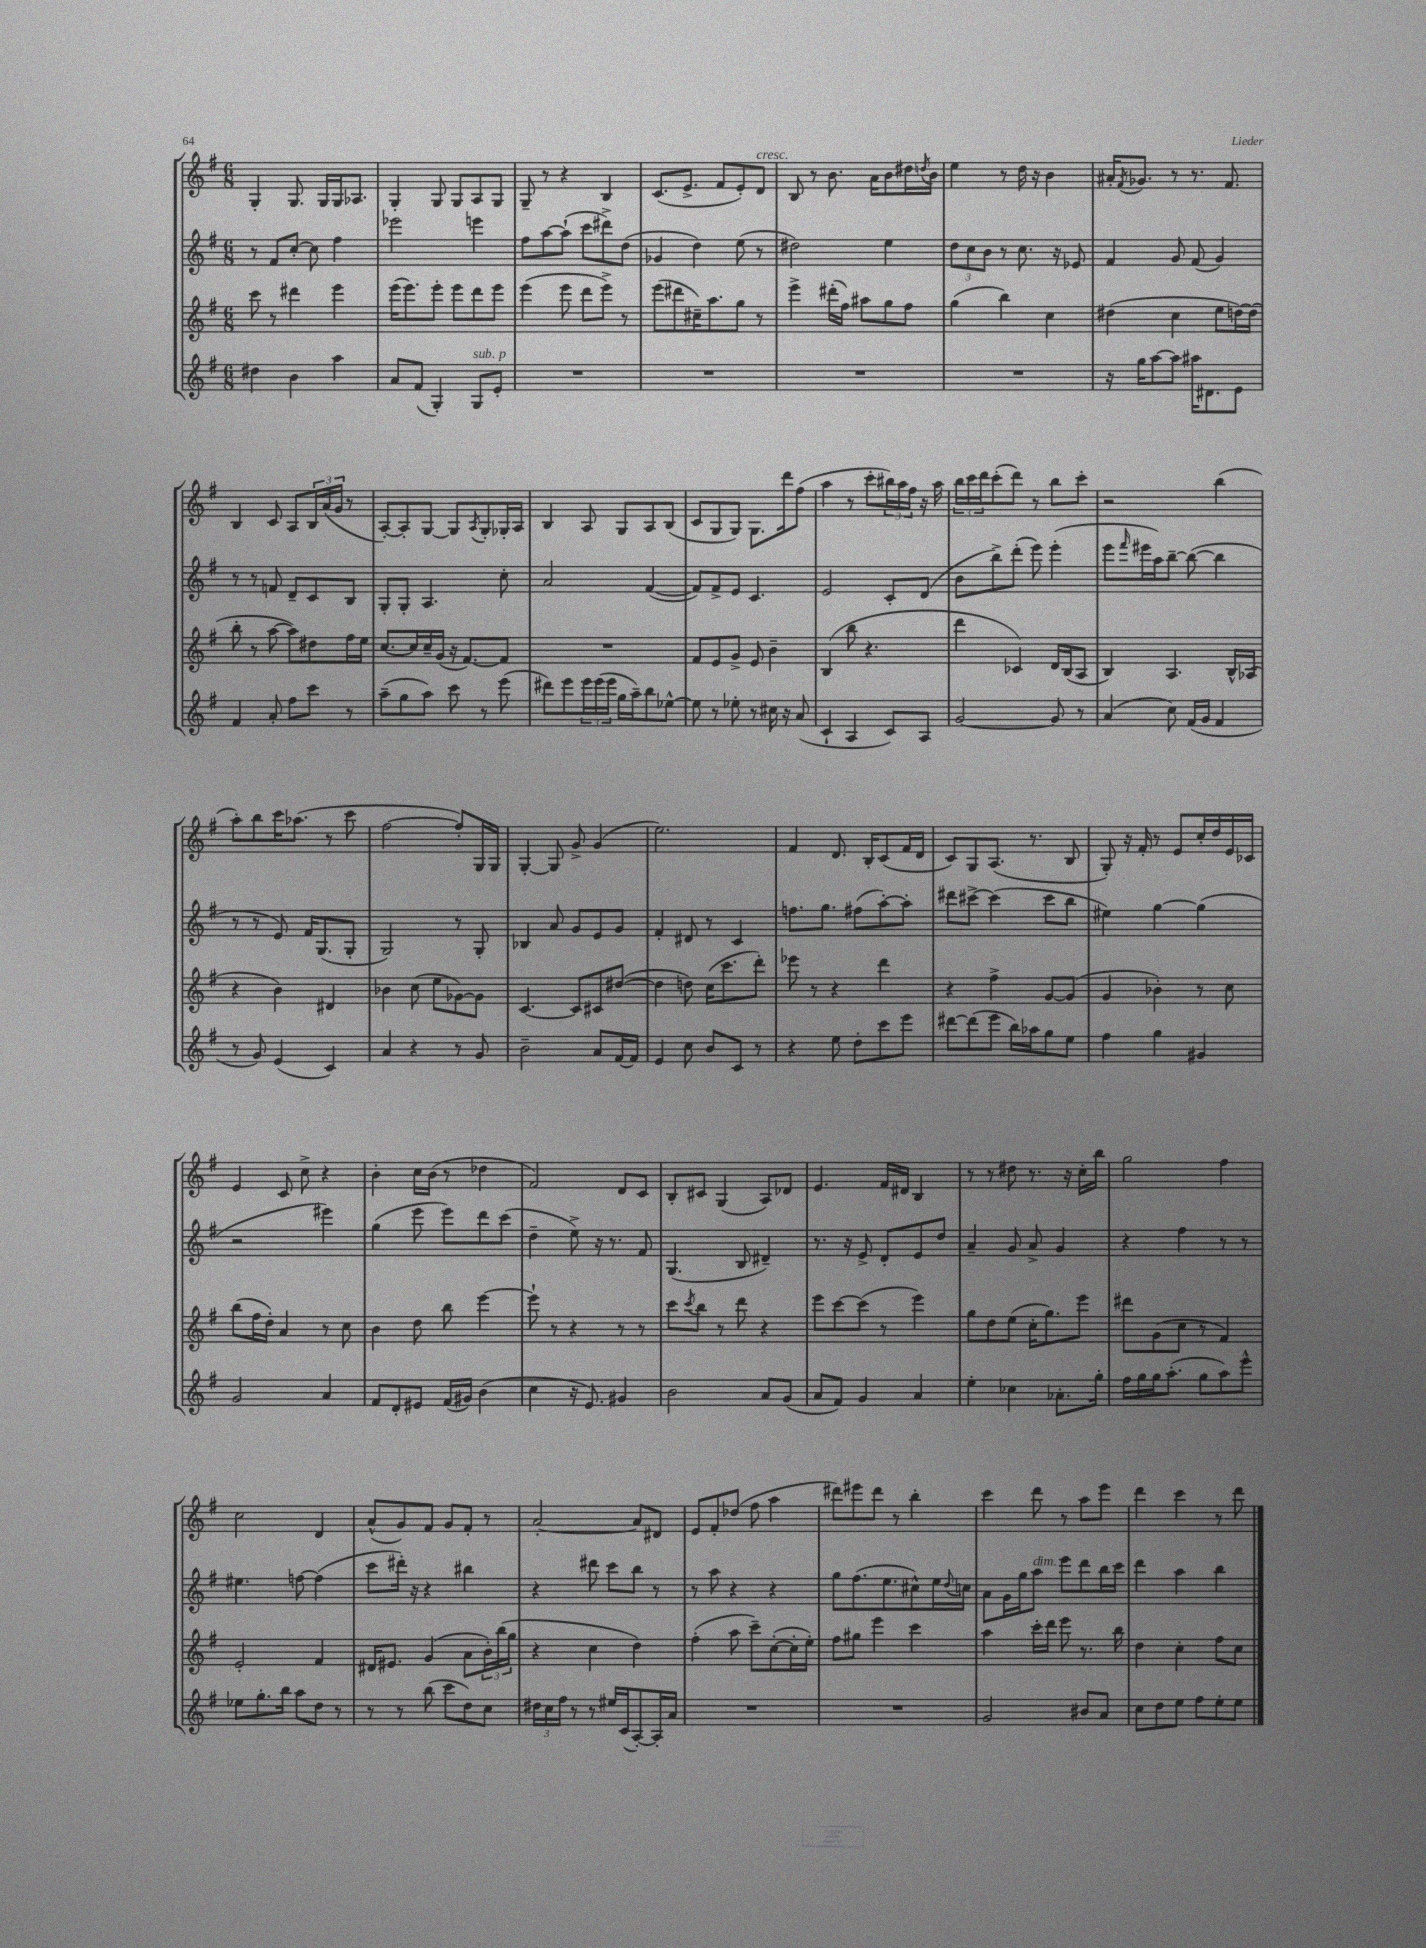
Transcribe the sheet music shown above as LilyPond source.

<<
\new StaffGroup <<
\new Staff = "s0" {
    \clef treble \key g \major \numericTimeSignature \time 6/8
    g4-. g8. g16 g16 aes8. |
    g4-. g8 g8 a8 g8 |
    g8-- r8 r4 b4 |
    c'8.( e'8.-> fis'8 e'8-.) d'8^\markup { \italic "cresc." } |
    b8 r8 b'8. a'16 b'8 dis''16 \acciaccatura { d''8 } b'16 |
    e''4 r8 d''16 r16 b'4 |
    ais'16-. \acciaccatura { fis'8 } ges'8. r8 r8. fis'8. |
    b4 c'8 a8 \tuplet 3/2 { b16 a'16( g'16 } r8 |
    a8~-.) a8-. g8~ g8 \acciaccatura { a8 } g8-. ges16-. a16 |
    b4 a8 g8 a8 b8( |
    c'8 g8 g8) g8. d'''16 fis''8( |
    a''4 r8 c'''8-. \tuplet 3/2 { bis''16) a''16 fis''16 } r16 a''16 |
    \tuplet 3/2 { b''16 c'''16 d'''16 } c'''8-.( d'''8) r8 b''8 c'''8-. |
    r2 b''4( |
    a''8-.) b''8 c'''16 aes''8.( r8 c'''8 |
    fis''2~ fis''8-.) g16 g16 |
    g4~-. g8 g'8-> g'4( |
    e''2.) |
    fis'4 d'8. b16-. c'8( fis'16 d'16 |
    c'8) g8 a8.( r8. b8 |
    g8-.) r16 fis'16-. r8 e'8 c''16-. d''16 e'16 ces'16 |
    e'4 c'8 c''8-> r4 |
    b'4-. c''16 b'16( r8 des''4 |
    fis'2) d'8 c'8 |
    b8-. cis'8 g4( a8) des'8 |
    e'4. fis'16 dis'16 b4 |
    r8 r8 dis''8 r8. r16 c''16-. b''16 |
    g''2 fis''4 |
    c''2 d'4 |
    a'8-^( g'8) fis'8 g'8 fis'8-. r8 |
    a'2~-. a'8 dis'8 |
    e'8 fis'8-. des''8( fis''8 a''4 |
    dis'''8) eis'''8 dis'''8 r8 b''4-. |
    c'''4 d'''8 r8 a''8 e'''8 |
    d'''4 c'''4 r8 d'''8 \bar "|." |
}
\new Staff = "s1" {
    \clef treble \key g \major \numericTimeSignature \time 6/8
    r8 fis'8 c''8~-. c''8 fis''4 |
    ees'''2 e'''4 |
    fis''8 a''8~ a''8-!( c'''8 dis'''8->) d''8( |
    ges'4 d''4) e''8( r8 |
    dis''2) e''4 |
    \tuplet 3/2 { d''8 c''8 b'8 } r8 c''8. r16 ees'8 |
    fis'4 g'8 fis'8( g'4) |
    r8 r8 f'8 d'8-- c'8 b8 |
    g8-. g8-. a4. c''8-. |
    a'2 fis'4~( |
    fis'8) fis'8-> e'8 c'4. |
    e'2 c'8-. d'8( |
    b'8 b''8->) d'''8-.( e'''8) e'''4-.( |
    e'''8 \grace { fis'''16 } eis'''16 a''16) b''8~-- b''8~( b''4 |
    r8 r8 e'8) fis'16 g8.( g8-. |
    g2) r8 g8-. |
    bes4 a'8 g'8 e'8 g'8 |
    fis'4-. dis'8 r8 c'4 |
    f''8. g''8. fis''8( a''8~-.) a''8-. |
    dis'''8 cis'''8~-> cis'''4( cis'''8 b''8 |
    eis''4) g''4~ g''4( |
    r2 eis'''4) |
    g''4( e'''8 e'''8) d'''8 c'''8( |
    d''4-- e''8->) r16 r8. fis'8 |
    g4.( b8 dis'4--) |
    r8. r16 e'8-> d'8-. e'8 d''8 |
    a'4-- g'8 a'8-> g'4 |
    r4 fis''4 r8 r8 |
    eis''4. f''8~ f''4( |
    c'''8 dis'''16-.) r16 r4 bis''4 |
    r4 dis'''8 c'''8 b''8 r8 |
    r8 a''8 r4 r4 |
    g''8 fis''8.( e''8. cis''8-^) e''16 \appoggiatura { d''8 } c''16 |
    a'8 g'16 g''16 a''8^\markup { \italic "dim." } e'''8 d'''8 b''16 c'''16 |
    d'''4 a''4 b''4 \bar "|." |
}
\new Staff = "s2" {
    \clef treble \key g \major \numericTimeSignature \time 6/8
    c'''8 r8 dis'''4 e'''4 |
    e'''16( e'''8.) e'''8-. e'''8 d'''8 e'''8 |
    e'''4( e'''8 d'''8 e'''8->) r8 |
    e'''8( dis'''8 cis''16--) a''8. g''8 r8 |
    e'''4-> dis'''16-.( fis''16) ais''8 g''8 fis''8 |
    g''4( b''4) c''4 |
    dis''4( c''4 e''8 d''16~) d''16( |
    b''8-. r8 a''8~ a''8) dis''8 fis''16 e''16 |
    c''8.~ c''16 c''16-- g'16( r16 fis'8.~) fis'8 |
    R2. |
    fis'8 e'8 g'8-> e'8 b'4-- |
    b4( b''8 r4. |
    d'''4 ces'4) d'16 b16( a8 |
    b4) a4. b16-^ aes16( |
    r4 b'4) dis'4 |
    bes'4 c''8( e''8 ges'8~) ges'8 |
    c'4.~ c'8 cis'8 dis''8~( |
    dis''4 d''8) c''16( c'''8. d'''8-.) |
    ees'''8 r8 r4 d'''4 |
    r4 fis''4-> g'8~ g'8( |
    g'4 bes'4-.) r8 c''8 |
    b''8( fis''16 d''16-.) a'4 r8 c''8 |
    b'4 d''8 b''8 e'''4~ |
    e'''8-! r8 r4 r8 r8 |
    c'''8 \acciaccatura { c'''8 } b''8 r8 d'''8 r4 |
    e'''8 c'''8~ c'''8( r8 e'''4) |
    g''8 d''8 e''8( c''16-. g''8.) e'''8 |
    dis'''8 g'8( c''8 r8 fis'4) |
    e'2-. fis'4 |
    dis'16 eis'8. g'4( a'8 \tuplet 3/2 { b'16-.) b''16( g''16 } |
    r4 c''4 d''4) |
    fis''4-.( a''8 c'''8--) c''8~-.( c''16-. e''16-.) |
    fis''8 gis''8 e'''4 c'''4 |
    a''4 c'''16-. d'''16 e'''8 r8. b''16 |
    d''4 c''4-. fis''8 c''8 \bar "|." |
}
\new Staff = "s3" {
    \clef treble \key g \major \numericTimeSignature \time 6/8
    dis''4 b'4 a''4 |
    a'8 fis'8( g4-.) g8^\markup { \italic "sub. p" } e'8-. |
    R2. |
    R2. |
    R2. |
    R2. |
    r16 g''16 a''8~ a''8 ais''16 dis'8. e'8 |
    fis'4 a'8-. fis''8 c'''8 r8 |
    a''8--( g''8 a''8) c'''8 r8 e'''8( |
    dis'''8) e'''8 \tuplet 3/2 { e'''16 e'''16( e'''16 } g''16 a''16--) b''8 ees''8~-^ |
    ees''8 r8 ees''8-. r8 cis''16 r16 a'8( |
    c'4-! a4 c'8) a8 |
    g'2~ g'8 r8 |
    a'4( c''8) fis'16( g'16 fis'4 |
    r8 g'8) e'4( c'4) |
    a'4 r4 r8 g'8 |
    b'2-- a'8 fis'16~ fis'16 |
    e'4 c''8 b'8 c'8 r8 |
    r4 e''8 d''8-. c'''8 e'''8 |
    dis'''8~ dis'''8( e'''8 b''16) aes''16 g''8 e''8 |
    fis''4 g''4 gis'4 |
    g'2 a'4 |
    fis'8 d'8-. eis'8 fis'16( gis'16) b'4( |
    c''4 r16 e'8.) gis'4 |
    b'2 a'8 g'8( |
    a'8 fis'8) g'4 a'4 |
    e''4-. ces''4 aes'8.-. g''16-. |
    fis''16 g''16 g''16 a''8.-.( g''8 a''8) e'''8-^ |
    ees''8 g''8.-. b''16 a''8 d''8 r8 |
    r8 r8 b''8( c'''8 d''8) c''8 |
    \tuplet 3/2 { dis''16 c''16 fis''16 } r8 r8 eis''16 c'16( a8~-.) a16-. a'16 |
    R2. |
    R2. |
    g'2 bis'8 a'8 |
    c''8 d''8 e''8 fis''8 e''8-. e''8 \bar "|." |
}
>>
>>
\layout { \context { \Score \remove "Bar_number_engraver" } }
